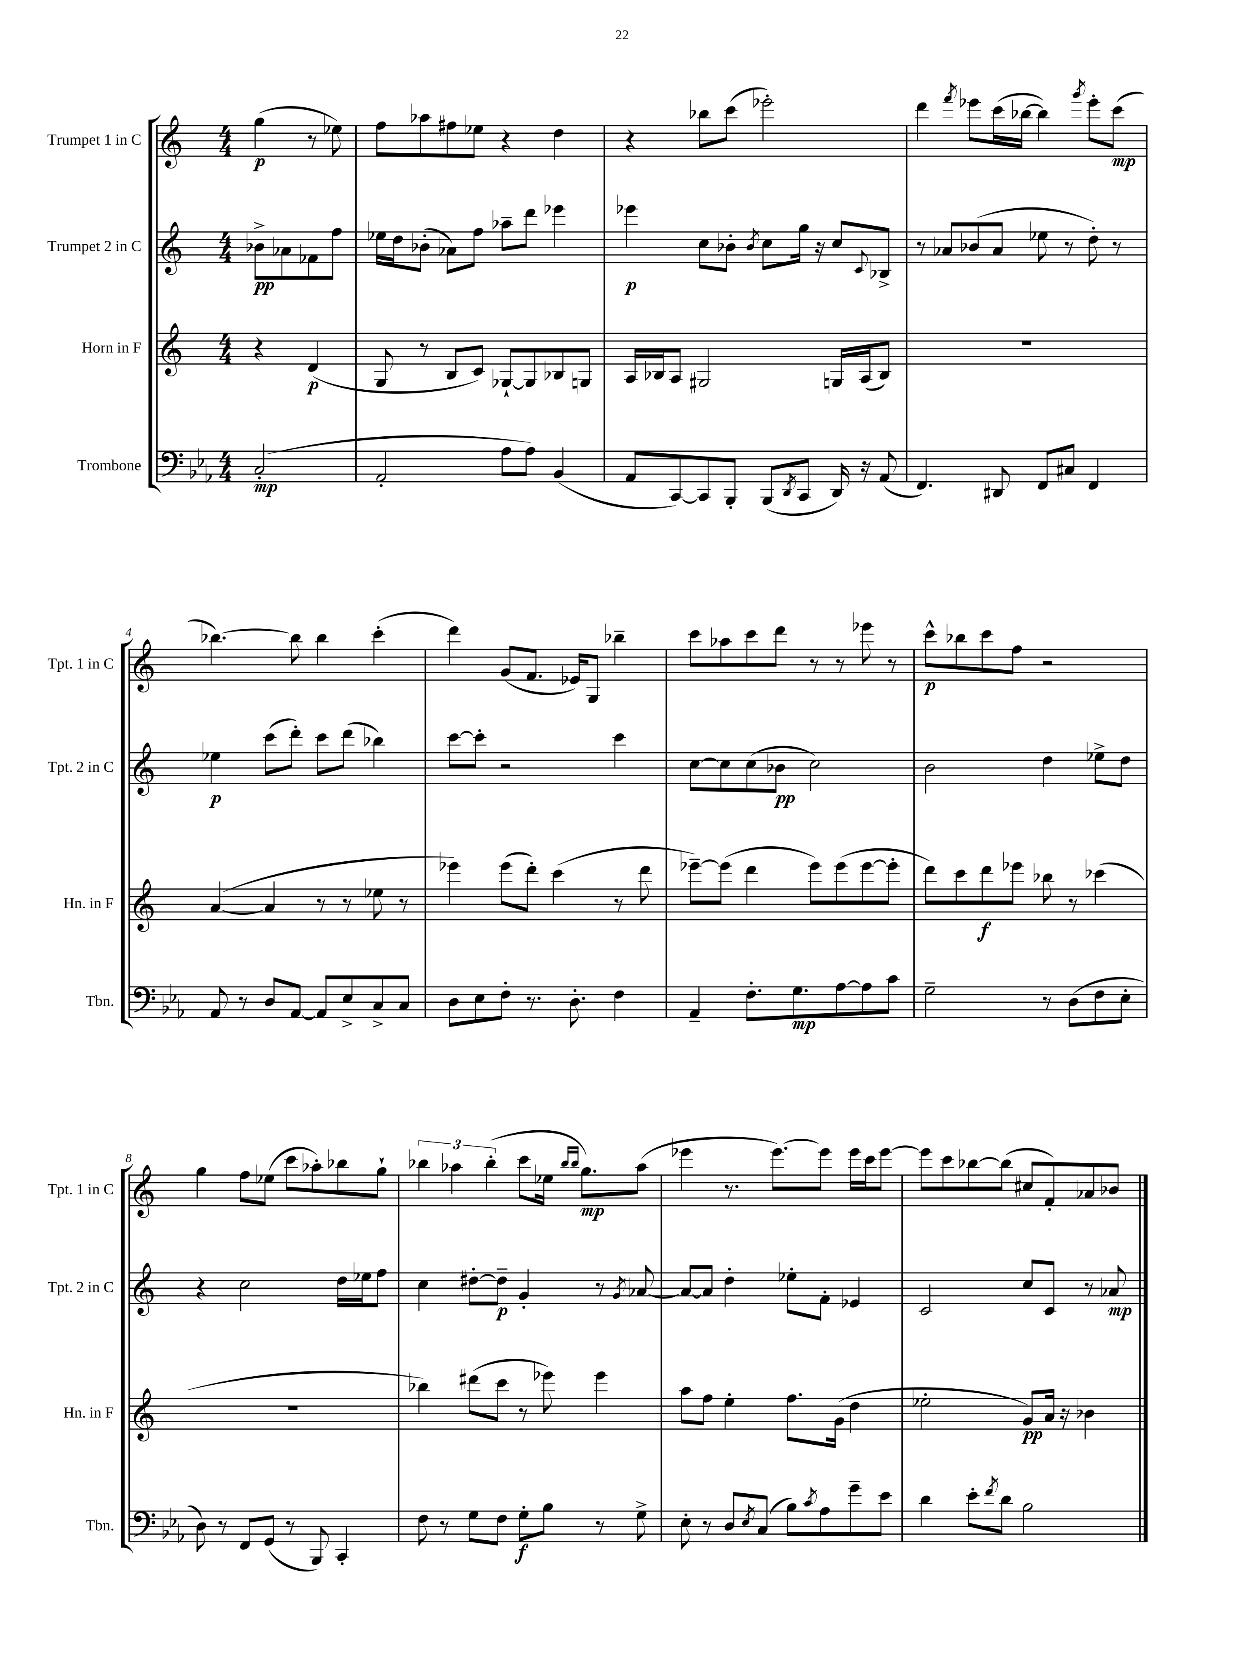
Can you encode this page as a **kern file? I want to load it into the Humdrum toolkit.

**kern	**kern	**kern	**kern
*staff4	*staff3	*staff2	*staff1
*clefF4	*clefG2	*clefG2	*clefG2
*k[b-e-a-]	*k[]	*k[]	*k[]
*M4/4	*M4/4	*M4/4	*M4/4
(2C'	4r	8b-^	(4gg
.	.	8a-	.
.	(4d	8f-	8r
.	.	8ff	8ee-)
=	=	=	=
2AA-'	8G	16ee-	8ff
.	.	16dd	.
.	8r	(8b-'	8aa-
.	8B	8a-)	8ff#
.	8c)	8ff	8ee-
8A-	[8G-`	8aa-~	4r
8A-)	8G-]	8ddd	.
(4BB-	8B-	4eee-	4dd
.	8G	.	.
=	=	=	=
8AA-	16A	4eee-	4r
.	16B-	.	.
[8CC)	8A	.	.
8CC]	2G#	8cc	8bb-
8BBB-'	.	8b-'	(8ccc
.	.	8qb-	.
(8BBB-	.	8cc	2eee-')
8qDD	.	.	.
8CC	.	16gg	.
.	.	16r	.
16DD)	16G	8cc	.
16r	(16A	.	.
.	.	8qqc	.
(8AA-	8B-)	8B-^	.
=	=	=	=
4.FF)	1r	8r	4ddd
.	.	8a-	.
.	.	.	8qfff
.	.	(8b-	8eee-
8DD#	.	8a-	(16ccc
.	.	.	[16bb-
8FF	.	8ee-	4bb-])
8C#	.	8r	.
.	.	.	8qggg
4FF	.	8dd')	8eee-'
.	.	8r	(8ccc
=	=	=	=
8AA-	([4a	4ee-	[4.bb-)
8r	.	.	.
8D	4a]	(8ccc	.
[8AA-	.	8ddd')	8bb-]
8AA-]	8r	8ccc	4bb-
8E-^	8r	(8ddd	.
8C^	8ee-	4bb-)	(4ccc'
8C	8r	.	.
=	=	=	=
8D	4eee-)	[8ccc	4ddd)
8E-	.	8ccc']	.
8F'	(8eee-	2r	(8g
8.r	8ddd')	.	8.f
.	(4ccc	.	.
8.D'	.	.	16e-)
.	.	.	8G
4F	8r	4ccc	4bb-~
.	8ddd	.	.
=	=	=	=
4AA-~	[8eee-~)	[8cc	8ccc
.	(8eee-]	8cc]	8aa-
8.F'	4ddd	(8cc	8ccc
.	.	8b-	8ddd
8.G	.	.	.
.	8eee-)	2cc)	8r
[8A-	(8eee-	.	8r
8A-]	[8eee-	.	8eee-
8c	8eee-']	.	8r
=	=	=	=
2G~	8ddd)	2b	8ccc^^
.	8ccc	.	8bb-
.	8ddd	.	8ccc
.	8eee-	.	8ff
8r	8bb-	4dd	2r
(8D	8r	.	.
8F	(4ccc-	8ee-^	.
8E-'	.	8dd	.
=	=	=	=
8D)	1r	4r	4gg
8r	.	.	.
8FF	.	2cc	8ff
(8GG	.	.	(8ee-
8r	.	.	8ccc
8BBB-)	.	.	8aa-')
4CC'	.	16dd	8bb-
.	.	16ee-	.
.	.	8ff	8gg`
=	=	=	=
8F	4bb-)	4cc	6bb-
8r	.	.	.
.	.	.	6aa-
8G	(8ddd#	[8dd#'	.
.	.	.	(6bb-'
8F	8ccc	8dd#~]	.
8G'	8r	4g'	8ccc
8B-	8eee-)	.	16ee-
.	.	.	16qqbb-
.	.	.	16qqbb-
.	.	.	8.gg)
8r	4eee-	8r	.
.	.	8qg	.
8G^	.	[8a-	(8aa-
=	=	=	=
8E-'	8aa	8a-_	4eee-
8r	8ff	8a-]	.
8D	4ee'	4dd'	8.r
8qE-	.	.	.
(8C	.	.	.
.	.	.	[8.eee-)
8B-)	8.ff	8ee-'	.
8qc	.	.	.
8A-	.	8f'	8eee-]
.	(16g	.	.
8g~	4dd	4e-	16eee-
.	.	.	16ccc
8e-	.	.	[8eee-
=	=	=	=
4d	2ee-'	2c	8eee-]
.	.	.	8ccc
8e-'	.	.	[8bb-
8qf	.	.	.
8d	.	.	(8bb-]
2B-	8g)	8cc	8cc#
.	16a	8c	8f')
.	16r	.	.
.	4b-	8r	8a-
.	.	8a-	8b-
==	==	==	==
*-	*-	*-	*-
